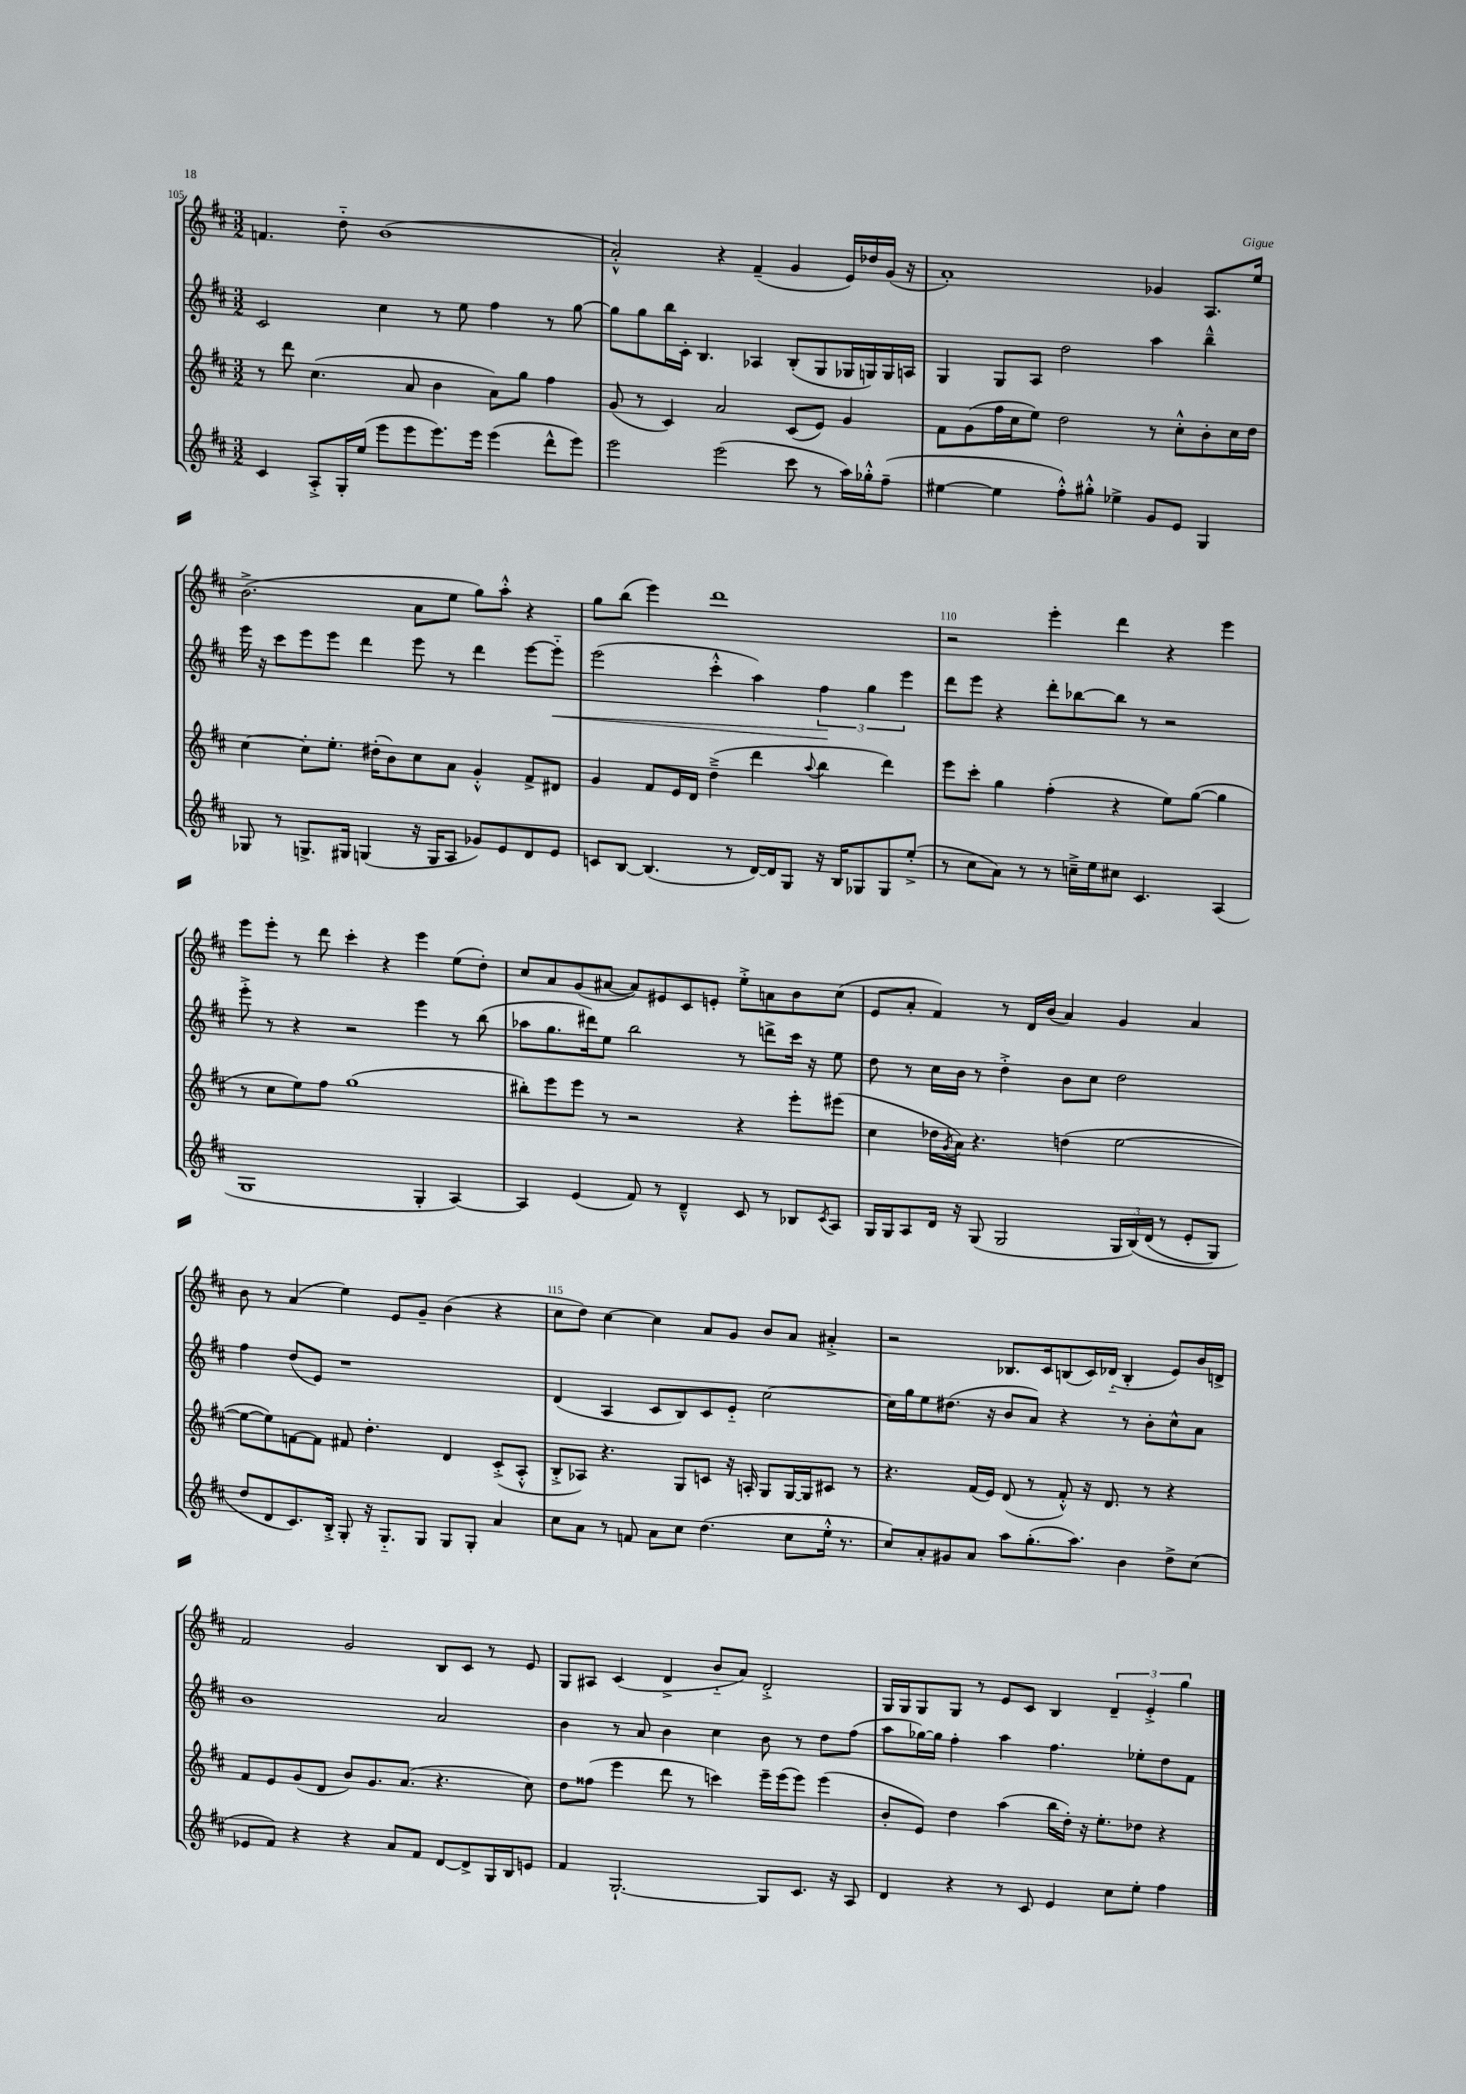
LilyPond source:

<<
\new StaffGroup <<
\new Staff = "s0" {
    \clef treble \key d \major \numericTimeSignature \time 3/2
    f'4. d''8-_ b'1( |
    a'2-.-^) r4 fis'4--( g'4 e'16) des''16 g'16( r16 |
    a'1-.) ges'4 a8. e''16 |
    b'2.->( a'8 e''8 g''8) a''8-.-^ r4 |
    g''8 b''8( e'''4) d'''1 |
    r2 e'''4-. d'''4 r4 e'''4 |
    e'''8 e'''8-. r8 d'''8 cis'''4-. r4 e'''4 e''8( d''8-.) |
    cis''8 a'8 g'8( ais'8~ ais'8) eis'8 cis'8 e'8-. e''8-.-> a'8 b'8 cis''8( |
    e'8 a'8-. fis'4) r8 d'16 b'16( a'4) g'4 a'4 |
    b'8 r8 a'4( e''4) e'8 g'8-- b'4( r4 |
    cis''8 d''8) cis''4~ cis''4 a'8 g'8 b'8 a'8 ais'4-.-> |
    r2 bes8. cis'16 b8( cis'16) des'16-_( b4-. e'8) b'16 d'16-> |
    fis'2 g'2 b8 cis'8 r8 e'8 |
    g8 ais8 cis'4( d'4-> b'8-_ a'8) d'2-.-> |
    g16 g16 g8 g8 r8 e'8 cis'8 b4 \tuplet 3/2 { d'4-- e'4-.-> g''4 } \bar "|." |
}
\new Staff = "s1" {
    \clef treble \key d \major \numericTimeSignature \time 3/2
    cis'2 cis''4 r8 e''8 fis''4 r8 g''8~ |
    g''8 g''8 b''16 cis'16-. b4. aes4 b8-.( g8 ges16 g16) g16 a16 |
    g4 g8 a8 d''2 a''4 b''4---^ |
    e'''16 r16 cis'''8 e'''8 e'''8 d'''4 e'''8 r8 d'''4 e'''8~ e'''8-_\< |
    e'''2( cis'''4-.-^ a''4) \tuplet 3/2 { fis''4\! g''4 e'''4 } |
    d'''8 e'''8 r4 d'''8-. bes''8~ bes''8 r8 r2 |
    e'''8-.-> r8 r4 r2 e'''4 r8 b''8( |
    aes''8 g''8. dis'''16) e''8 b''2 r8 d'''8-> cis'''16 r16 e''8 |
    d''8 r8 cis''16 b'16 r8 d''4-.-> b'8 cis''8 d''2 |
    fis''4 d''8( e'8) r1 |
    d'4( a4 cis'8 b8) cis'8 e'8-_ cis''2~ |
    cis''16 g''16 e''8 dis''8.( r16 b'8 a'8) r4 r8 b'8-. cis''8-^ a'8 |
    b'1 a'2 |
    b'4 r8 a'8 b'4 cis''4 b'8 r8 d''8 fis''8( |
    a''8 ges''16~) ges''16 fis''4-. a''4 fis''4. ees''8-. d''8 fis'8 \bar "|." |
}
\new Staff = "s2" {
    \clef treble \key d \major \numericTimeSignature \time 3/2
    r8 d'''8 cis''4.( a'8 b'4 a'8) g''8 fis''4 |
    g'8( r8 cis'4) a'2 cis'8( e'8) g'4 |
    fis'8 g'8( fis''16 cis''16 e''8) d''2 r8 cis''8-.-^ b'8-. cis''16 d''16 |
    cis''4~ cis''8-. e''8.-. dis''16-.( b'8) cis''8 a'8 g'4-.-^ fis'8-> dis'8 |
    g'4 fis'8 e'16 d'16 d''4--->( d'''4 \appoggiatura { a''8 } b''4 d'''4) |
    e'''8 cis'''8-. g''4 fis''4-.( r4 e''8) g''8~( g''4 |
    r8 cis''8 e''8) fis''8 g''1( |
    bis''8-.) e'''8 e'''8 r8 r2 r4 e'''8-. eis'''8( |
    cis''4 des''16 \acciaccatura { g'8 } a'16) r4. d''4( e''2~ |
    e''8~ e''8) f'8~ f'8 fis'8 d''4.-. d'4 cis'8-.->( a8-.-^ |
    b8-.-> aes8) r4. g8 c'8 r16 a16-. g8 g16~ g16 cis'8 r8 |
    r4. fis'16( e'16) d'8( r8 fis'8-.-^) r16 d'8. r8 r4 |
    fis'8 e'8 g'8( d'8 b'8) g'8. a'8.( r4. cis''8) |
    d''8 fisis''8( e'''4 d'''8 r8 c'''4) e'''16-- e'''16( e'''8) e'''4( |
    b'8-. e'8) d''4 a''4( b''16 d''16-.) r16 e''8.-. des''8 r4 \bar "|." |
}
\new Staff = "s3" {
    \clef treble \key d \major \numericTimeSignature \time 3/2
    cis'4 a8-.-> g16-. e''16( e'''8 e'''8 e'''8.) e'''16 e'''4( d'''8-^ e'''8) |
    e'''2 e'''2( cis'''8 r8 a''16) ges''16-.-^ fis''8--( |
    eis''4~ eis''4 fis''8-.-^) gis''8-.-^ ees''4-> g'8 e'8 g4 |
    ges8 r8 g8.-> gis16 g4( r16 g16 a8 ges'8) e'8 d'8 e'8 |
    c'8 b8~ b4.( r8 d'16~) d'16 g8 r16 b16 ges8 ges8 e''8-.->( |
    r8 cis''8 a'8) r8 r8 c''16---> e''16 cis''8 cis'4. a4( |
    g1 g4-. a4~) |
    a4 e'4( fis'8) r8 d'4---^ cis'8 r8 bes8 \acciaccatura { cis'8 } a8 |
    g16 g16 a8 d'16 r16 g8( g2 \tuplet 3/2 { g16 b16)\( d'16( } r8 e'8-. g8) |
    d''8 d'8 cis'8.\) b16-.-> g8-. r16 g8.-_ g8 g8 g8-. a'4 |
    cis''8 a'8 r8 f'8 a'8 cis''8 d''4.( cis''8 e''16-.-^ r8. |
    cis''8) a'8-. gis'8 a'8 a''8 g''8.-.( a''8.) b'4 d''8-> cis''8( |
    ees'8 fis'8) r4 r4 a'8 fis'8 d'8~ d'8-> g16 b16 e'8 |
    fis'4 g2.~-! g8 cis'8. r16 a8 |
    d'4 r4 r8 cis'8 e'4 cis''8 e''8-. fis''4 \bar "|." |
}
>>
>>
\layout { \context { \Score currentBarNumber = #105 \override BarNumber.break-visibility = ##(#f #t #t) barNumberVisibility = #(every-nth-bar-number-visible 5) } }
